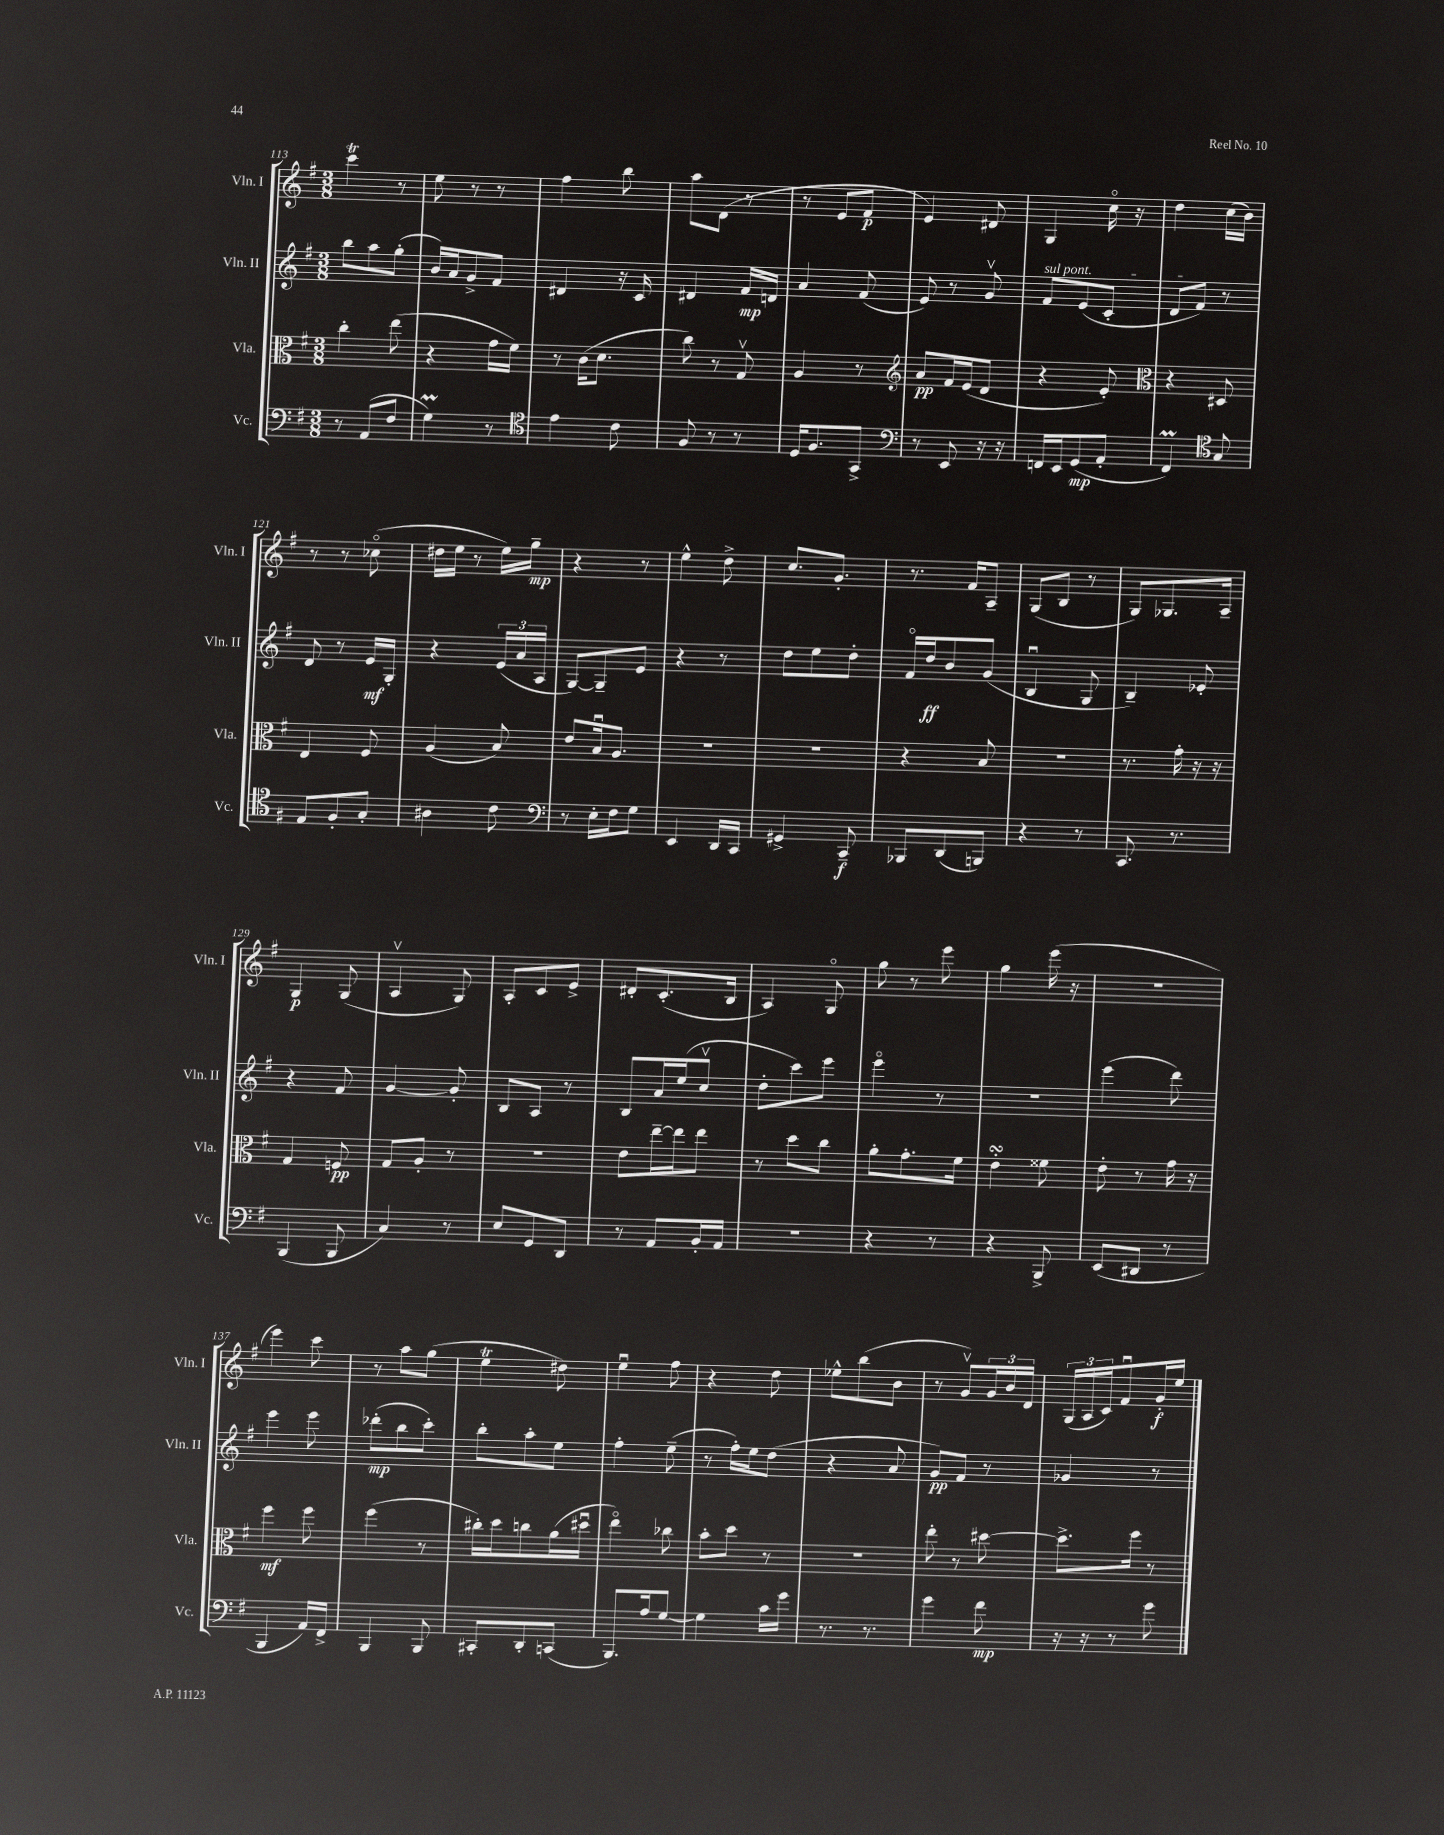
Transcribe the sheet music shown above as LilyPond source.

<<
\new StaffGroup <<
\new Staff = "s0" \with { instrumentName = "Vln. I" shortInstrumentName = "Vln. I" } {
    \clef treble \key g \major \numericTimeSignature \time 3/8
    c'''4\trill r8 |
    e''8 r8 r8 |
    fis''4 b''8 |
    a''8 d'8( r8 |
    r8 e'8 fis'8\p |
    e'4) dis'8 |
    g4 c''16\flageolet r16 |
    d''4 c''16( b'16) |
    r8 r8 ces''8\flageolet( |
    dis''16 e''16 r8 e''16) g''16--\mp |
    r4 r8 |
    e''4-^ d''8-> |
    c''8. g'8.-. |
    r8. fis'16 a8-- |
    g8( b8 r8 |
    g8) ges8. a16-- |
    g4\p g8( |
    a4\upbow g8) |
    a8-. c'8 e'8-> |
    dis'8-. c'8.-.( b16 |
    a4) g8\flageolet |
    g''8 r8 e'''8 |
    g''4 e'''16( r16 |
    R4. |
    e'''4) c'''8 |
    r8 a''8 g''8( |
    e''4\trill dis''8) |
    e''4\downbow fis''8 |
    r4 d''8 |
    ees''8-^ b''8( b'8 |
    r8 g'8\upbow) \tuplet 3/2 { g'16 b'16 d'16 } |
    \tuplet 3/2 { g16( a16 c'16) } fis'8\downbow g'16-.\f e''16 \bar "|." |
}
\new Staff = "s1" \with { instrumentName = "Vln. II" shortInstrumentName = "Vln. II" } {
    \clef treble \key g \major \numericTimeSignature \time 3/8
    b''8 a''8 g''8-.( |
    b'16) a'16 g'8-> fis'8 |
    dis'4 r16 c'16 |
    dis'4 fis'16\mp d'16 |
    a'4 fis'8( |
    e'8) r8 g'8\upbow |
    \once \override TextSpanner.bound-details.left.text = \markup { \italic "sul pont." } fis'8\startTextSpan e'8( c'8-. |
    d'8 fis'8\stopTextSpan) r8 |
    d'8 r8 e'16\mf g16-. |
    r4 \tuplet 3/2 { e'16( a'16 a16 } |
    g8~) g8-- e'8 |
    r4 r8 |
    d''8 e''8 d''8-. |
    fis'16\flageolet d''16\ff b'8 g'8( |
    b4\downbow g8 |
    b4--) ees'8-. |
    r4 fis'8 |
    g'4~ g'8-. |
    b8 a8 r8 |
    b8 a'16 e''16( c''8\upbow |
    d''8-. c'''8) e'''8 |
    e'''4\flageolet r8 |
    R4. |
    e'''4( d'''8) |
    e'''4 e'''8 |
    des'''8-.\mp( b''8 c'''8-.) |
    b''8-. a''8-. e''8 |
    fis''4-. e''8--( |
    r8 fis''16-.) e''16 d''8( |
    r4 a'8 |
    g'8\pp) fis'8 r8 |
    ges'4 r8 \bar "|." |
}
\new Staff = "s2" \with { instrumentName = "Vla." shortInstrumentName = "Vla." } {
    \clef alto \key g \major \numericTimeSignature \time 3/8
    c''4-. e''8( |
    r4 g'16 fis'16) |
    r8 c'16( d'8. |
    c''8) r8 g8\upbow |
    a4 r8 |
    \clef treble a'8\pp fis'16 e'16( d'8 |
    r4 e'8-.) |
    \clef alto r4 dis8 |
    e4 fis8 |
    a4( b8) |
    e'8 b16\downbow a8. |
    R4. |
    R4. |
    r4 b8 |
    R4. |
    r8. g'16-. r16 r16 |
    g4 f8\pp |
    g8 a8-. r8 |
    R4. |
    e'8 e''16~-- e''16 e''8 |
    r8 d''8 c''8 |
    a'8-. g'8.-. fis'16 |
    e'4-.\turn fisis'8 |
    e'8-. r8 g'16 r16 |
    fis''4\mf fis''8 |
    fis''4( r8 |
    cis''16-.) d''16 c''8 a'16( dis''16\downbow |
    e''4\flageolet) ces''8 |
    b'8-. d''8 r8 |
    R4. |
    e''8-. r8 dis''8~ |
    dis''8.-> fis''16 r8 \bar "|." |
}
\new Staff = "s3" \with { instrumentName = "Vc." shortInstrumentName = "Vc." } {
    \clef bass \key g \major \numericTimeSignature \time 3/8
    r8 a,8( fis8 |
    g4\prall) r8 |
    \clef tenor e'4 c'8 |
    fis8 r8 r8 |
    d16 fis8. g,8-> |
    \clef bass r8 e,8 r16 r16 |
    f,16 e,16 g,8\mp( a,8-. |
    fis,4\prall) \clef tenor g8 |
    e8 fis8-. g8-. |
    ais4 c'8 |
    \clef bass r8 e16-. fis16 g8 |
    e,4 d,16 c,16 |
    gis,4-> c,8--\f |
    bes,,8 d,8( b,,8) |
    r4 r8 |
    c,8. r8. |
    b,,4( b,,8 |
    c4) r8 |
    e8 g,8 d,8 |
    r8 a,8 b,16-. a,16 |
    r4. |
    r4 r8 |
    r4 b,,8-> |
    e,8( dis,8 r8 |
    b,,4 a,16) fis,16-> |
    b,,4 b,,8 |
    cis,8-. d,8-. c,8( |
    b,,8.) a16 g8~ |
    g4 c'16 g'16 |
    r8. r8. |
    g'4 fis'8\mp |
    r16 r16 r8 g'8 \bar "|." |
}
>>
>>
\layout { \context { \Score currentBarNumber = #113 } }
